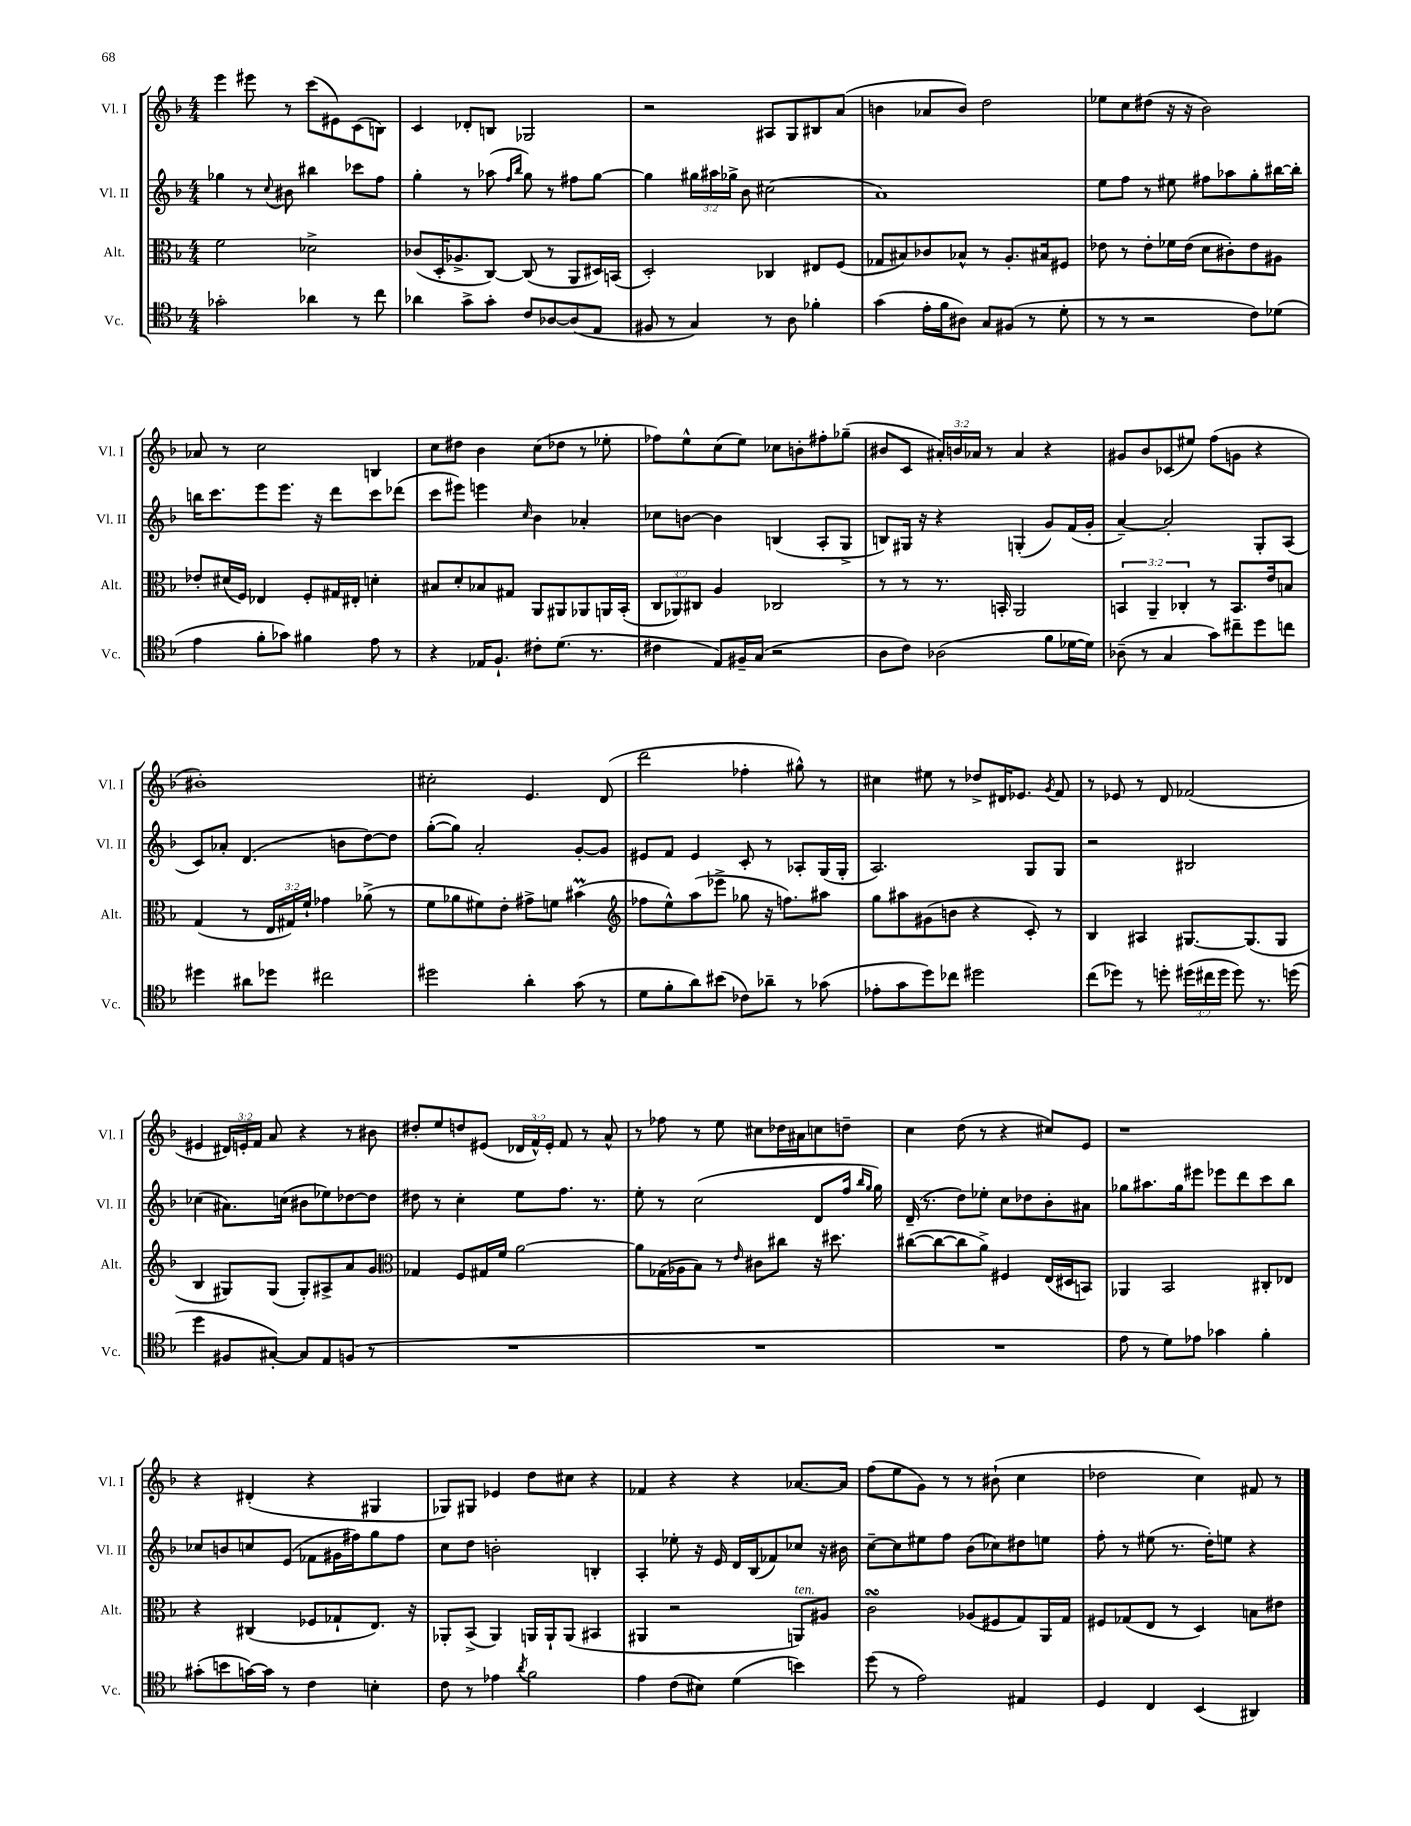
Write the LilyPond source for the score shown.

<<
\new StaffGroup <<
\new Staff = "s0" \with { instrumentName = "Vl. I" shortInstrumentName = "Vl. I" } {
    \clef treble \key f \major \numericTimeSignature \time 4/4 \override Staff.TupletNumber.text = #tuplet-number::calc-fraction-text
    \autoBeamOff e'''4 eis'''8 r8 c'''8[( eis'8) c'8( b8]) |
    c'4 des'8[-. b8] ges2 |
    r2 ais8[ g8 bis8 a'8]( |
    b'4 aes'8[ b'8]) d''2 |
    ees''8[ c''8 dis''8]( r16 r16 bes'2) |
    aes'8 r8 c''2 b4 |
    c''8[ dis''8] bes'4 c''8[( des''8] r8 ees''8-. |
    fes''8[) e''8-^ c''8( e''8]) ces''8[ b'8-. fis''8-. ges''8]--( |
    bis'8[ c'8] \tuplet 3/2 { ais'16[-.) b'16 aes'16] } r8 aes'4 r4 |
    gis'8[ bes'8 ces'8( eis''8]) f''8[( g'8] r4 |
    bis'1-.) |
    cis''2-. e'4. d'8( |
    d'''2 fes''4-. gis''8-^) r8 |
    cis''4 eis''8 r8 des''8[-> dis'16 ees'8.] \acciaccatura { g'8 } f'8 |
    r8 ees'8 r8 d'8 fes'2( |
    eis'4 \tuplet 3/2 { dis'16[) e'16-. f'16] } a'8 r4 r8 bis'8 |
    dis''8[-. e''8 d''8 eis'8]( \tuplet 3/2 { des'16[ f'16-^) eis'16]-. } f'8 r8 a'8-^ |
    r8 fes''8 r8 e''8 cis''8[ des''16 ais'16 c''8 d''8]-- |
    c''4 d''8( r8 r4 cis''8[) e'8] |
    r1 |
    r4 dis'4-.( r4 gis4 |
    ges8[) gis8] ees'4 d''8[ cis''8] r4 |
    fes'4 r4 r4 aes'8.[~ aes'16] |
    f''8[( e''8 g'8]) r8 r8 bis'8-!( c''4 |
    des''2 c''4) fis'8 r8 \bar "|." |
}
\new Staff = "s1" \with { instrumentName = "Vl. II" shortInstrumentName = "Vl. II" } {
    \clef treble \key f \major \numericTimeSignature \time 4/4 \override Staff.TupletNumber.text = #tuplet-number::calc-fraction-text
    \autoBeamOff ges''4 r8 \appoggiatura { c''8 } bis'8 bis''4 ces'''8[ f''8] |
    g''4-. r8 aes''8( \grace { f''16[ bes''16] } g''8) r8 fis''8[ g''8]~ |
    g''4 \tuplet 3/2 { gis''16[ ais''16 ges''16]-> } bes'8 cis''2( |
    a'1) |
    e''8[ f''8] r8 eis''8 fis''8[ aes''8 g''8-. bis''16~ bis''16]-. |
    b''16[ c'''8. e'''8 e'''8.] r16 d'''8[ c'''8 des'''8]( |
    c'''8[ eis'''8]) e'''4 \grace { c''16 } bes'4 aes'4-. |
    ces''8[ b'8]~ b'4 b4( a8[-. g8]-> |
    b8[) gis16] r16 r4 g4-.( g'8[) f'16( g'16]-. |
    a'4~--) a'2-. g8[-. a8]( |
    c'8[) aes'8]-. d'4.( b'8[ d''8~) d''8] |
    g''8[~-.( g''8]) a'2-. g'8[~-. g'8] |
    eis'8[ f'8] eis'4 c'8-. r8 aes8[-. g16( g16]-. |
    a2.) g8[ g8] |
    r2 bis2 |
    ces''4( ais'8.[) c''16]( bis'8[ ees''8) des''8~ des''8] |
    dis''8 r8 c''4-. e''8[ f''8.] r8. |
    e''8-. r8 c''2( d'8[ f''16] \grace { bes''16[ g''16] } g''16) |
    d'16--( r8. d''8[) ees''8]-. c''8[ des''8 bes'8-. ais'8] |
    ges''8[ ais''8. ges''16 eis'''8] ees'''8[ d'''8 c'''8 bes''8] |
    ces''8[ b'8 c''8 e'8]( fes'8[ gis'16 fis''16) g''8 fis''8] |
    c''8[ d''8] b'2-. b4-. |
    a4-. ees''8-. r16 e'16 d'16[ bes16( fes'8) ces''8] r16 bis'16 |
    c''8[~-- c''8 eis''8 f''8] bes'8[( ces''8) dis''8 e''8] |
    f''8-. r8 eis''8( r8. d''16[-.) e''8] r4 \bar "|." |
}
\new Staff = "s2" \with { instrumentName = "Alt." shortInstrumentName = "Alt." } {
    \clef alto \key f \major \numericTimeSignature \time 4/4 \override Staff.TupletNumber.text = #tuplet-number::calc-fraction-text
    \autoBeamOff f'2 des'2-> |
    ces'8[( d16-. aes8.-> c8]~) c8( r8 a,8[ dis16) b,16]( |
    d2-.) ces4 eis8[ f8]( |
    ges8[ bis8) ces'8 bes8]-^ r8 a8.[-. bis16 fis8] |
    ees'8 r8 ees'8[-. fes'16 ees'16]( d'8[ cis'8-.) ees'8 ais8] |
    ees'8[-. dis'16( f16]) ees4 f8[-. gis16 eis16]-. d'4-. |
    bis8[ d'8-. bes8 gis8] a,8[ ais,8 aes,8 a,16 bes,16]-.( |
    \tuplet 3/2 { c8[ aes,8) cis8] } a4 ces2 |
    r8 r8 r8. b,16-. a,2 |
    \tuplet 3/2 { b,4 a,4-- ces4-. } r8 b,8.[ e'16 b8] |
    g4( r8 \tuplet 3/2 { e16[ gis16) f'16]-! } ges'4 aes'8->( r8 |
    f'8[ aes'8 fis'8) e'8]-. gis'8[-> f'8] bis'4\prall( |
    \clef treble fes''8[ e''8-^) a''8( ees'''8]-> ges''8 r16 f''8.[) ais''8] |
    g''8[ ais''8 gis'8( b'8] r4 c'8-.) r8 |
    bes4 ais4 gis8.[~ gis8.( gis8] |
    bes4 gis8[) gis8]( gis8[-.) ais8-> a'8 g'8] |
    \clef alto ges4 f8[ gis16 f'16] a'2~ |
    a'8[ ges16( aes16 bes8]) r8 \grace { e'16 } cis'8[ cis''8] r16 dis''8. |
    cis''8[~( cis''8~ cis''8 a'8]->) fis4 e16[( dis16 b,8]) |
    aes,4 bes,2 cis8[-. ees8] |
    r4 cis4( fes8[ ges8-! e8.]) r16 |
    aes,8[-. bes,8]->( aes,4) a,16[ a,16-! a,8]( bis,4 |
    ais,4 r2 a,8[^\markup { \italic "ten." }) ais8] |
    c'2\turn aes8[( fis8 g8) a,16 g16] |
    fis8[ ges8( e8] r8 d4) b8[ eis'8] \bar "|." |
}
\new Staff = "s3" \with { instrumentName = "Vc." shortInstrumentName = "Vc." } {
    \clef tenor \key f \major \numericTimeSignature \time 4/4 \override Staff.TupletNumber.text = #tuplet-number::calc-fraction-text
    \autoBeamOff ges'2-. aes'4 r8 c''8 |
    aes'4 g'8[-> g'8]-. c'8[ aes8~ aes8( e8] |
    fis8 r8 g4) r8 a8 fes'4-. |
    g'4( e'16[-. f'16 ais8]) g8[ fis8]( r8 d'8-. |
    r8 r8 r2 c'8[) des'8]( |
    e'4 f'8[-. ges'8]) fis'4 e'8 r8 |
    r4 ees16[ f8.]-! cis'8[-. d'8.]( r8. |
    cis'4 e8[) fis16-- g16]( r2 |
    a8[ c'8]) aes2( f'8[ des'16~ des'16]) |
    aes8--( r8 g4 g'8[) cis''8-- d''8 c''8] |
    dis''4 ais'8[ des''8] cis''2 |
    dis''2 a'4-. g'8( r8 |
    d'8[ f'8-. a'8) bis'8]( ces'8[) aes'8]-- r8 ges'8( |
    ees'8[-. g'8 d''8) ces''8] dis''2 |
    c''8[( des''8]) r8 d''8-. \tuplet 3/2 { dis''16[( cis''16 dis''16] } dis''8) r8. d''16( |
    d''4 fis8[ gis8]~-.) gis8[ e8 f8]( r8 |
    R1 |
    R1 |
    R1 |
    e'8 r8 d'8[) ees'8] ges'4 f'4-. |
    gis'8[-.( b'8 g'16~) g'16] r8 c'4 b4-. |
    c'8 r8 ees'4 \acciaccatura { a'8 } f'2 |
    e'4 c'8[( bis8]) d'4( b'4) |
    d''8( r8 e'2) eis4 |
    d4 c4 bes,4( ais,4) \bar "|." |
}
>>
>>
\layout { \context { \Score \remove "Bar_number_engraver" } }
